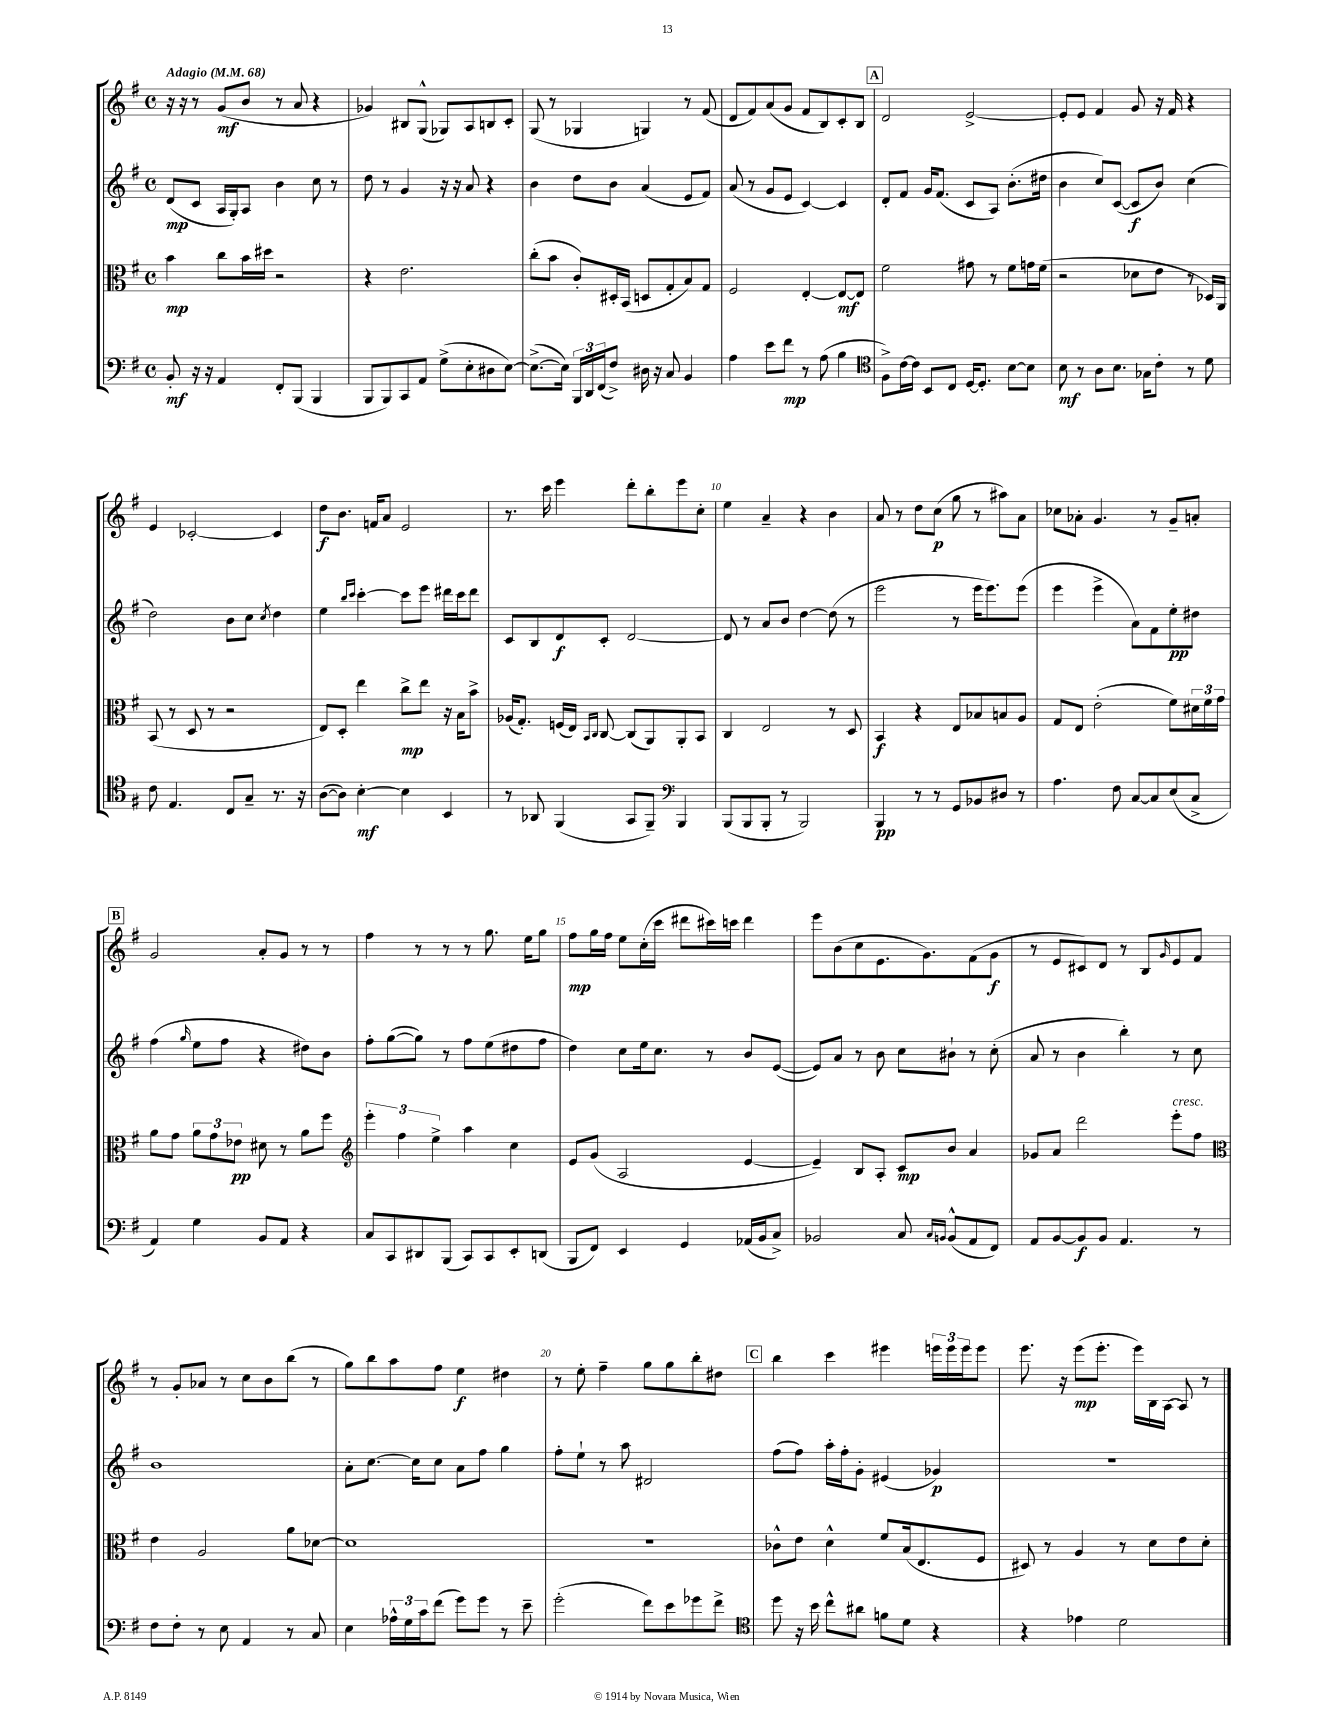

**kern	**kern	**kern	**kern
*staff4	*staff3	*staff2	*staff1
*clefF4	*clefC3	*clefG2	*clefG2
*k[f#]	*k[f#]	*k[f#]	*k[f#]
*M4/4	*M4/4	*M4/4	*M4/4
*met(c)	*met(c)	*met(c)	*met(c)
*MM68	*MM68	*MM68	*MM68
8BB'/	4b\	(8d/L	16r
.	.	.	16r
16r	.	8c/J	8r
16r	.	.	.
4AA/	8cc\L	16A/LL	(8g/L
.	.	16G'/J)	.
.	16b\L	8A/J	8b/J
.	16dd#\JJ	.	.
8FF#'/L	2r	4b\	8r
(8BBB/J	.	.	8a/
4BBB/	.	8cc\	4r
.	.	8r	.
=	=	=	=
8BBB/L	4r	8dd\	4g-/)
8BBB/)	.	8r	.
8CC/	2.e\	4g/	8B#/L
8AA/J	.	.	(8G^^/J
(8G^\L	.	16r	8G-/L)
.	.	16r	.
8E'\	.	8a/	8A/
8D#\	.	4r	8B/
[8E\J)	.	.	8c'/J
=	=	=	=
(8.E^\_L	(8cc'\L	4b\	(8G/
.	8b\J	.	8r
16E\]Jk)	.	.	.
24BBB/LL	8c'/L)	8dd\L	4G-/
24DD/	.	.	.
(24FF#/J	.	.	.
8F#^/J)	16D#'/L	8b\J	.
.	(16BB/JJ	.	.
16D#\	8D/L	(4a/	4G/)
16r	.	.	.
8C/	8G'/	.	.
4BB/	8B/)	8e/L	8r
.	8G/J	8f#/J)	(8f#/
=	=	=	=
4A\	2F#/	(8a/	8d/L
.	.	8r	8f#/)
8e\L	.	8g/L	(8a/
8f#\J	.	8e/J	8g/J
8r	[4E'/	[4c/)	8f#/L
(8A\	.	.	8B/)
4B\	8E/_L	4c/]	8c'/
.	8E/]J	.	8B/J
=	=	=	=
*clefC4	*	*	*
8F#^\L)	2f#\	8d'/L	2d/
[16c\L	.	8f#/J	.
16c\]JJ	.	.	.
8BB/L	.	16g/LK	.
.	.	(8.f#/J	.
8C/J	.	.	.
[16D/LK	8g#\	8c/L	[2e^/
8.D'/]J	.	.	.
.	8r	8A/J)	.
[8B\L	8f#\L	(8.b'\L	.
8B\]J	16g\L	.	.
.	(16f#\JJ	16dd#\Jk	.
=	=	=	=
8B\	2r	4b\	8e'/]L
8r	.	.	8e/J
8A\L	.	8cc/L)	4f#/
8.B\J	.	([8c/J	.
.	8d-\L	8c/]L	8g/
16G-\LK	.	.	.
8c'\J	8e\J	8b/J)	16r
.	.	.	16f#/
8r	8r	(4cc\	4r
8d\	16D-/LL)	.	.
.	16AA/JJ	.	.
=	=	=	=
8c\	(8BB/	2dd\)	4e/
4.E/	8r	.	.
.	8D/	.	[2c-'/
.	8r	.	.
8C/L	2r	8b\L	.
8G~/J	.	8cc\J	.
.	.	8qcc/	.
8.r	.	4dd\	4c-/]
16r	.	.	.
=	=	=	=
([8A\L	8E/L)	4ee\	8dd\L
8A\]J)	8D'/J	.	8.b\J
.	.	16qqbb/LL	.
.	.	16qqccc/JJ	.
[4B'\	4ee\	[4ccc'\	.
.	.	.	16f/LK
.	.	.	8a/J
4B\]	8cc^\L	8ccc\]L	2e/
.	8ee\J	8eee\J	.
4BB/	16r	16ddd#\LL	.
.	16B\LK	16ccc\J	.
.	8b^\J	8ddd#\J	.
=	=	=	=
8r	(16A-/LK	8c/L	8.r
.	8.G'/J)	.	.
8AA-/	.	8B/	.
.	.	.	16ccc\
(4FF#/	(16F/LL	8d/	4eee\
.	16E/JJ)	.	.
.	16qqBB/LL	.	.
.	16qqC/JJ	.	.
.	[8C/	8c'/J	.
8GG/L	(8C/]L	[2d/	8ddd'\L
8FF#~/J)	8AA/)	.	8bb'\
*clefF4	*	*	*
4BBB/	8AA'/	.	8eee\
.	8BB/J	.	8cc'\J
=	=	=	=
(8BBB/L	4C/	8d/]	4ee\
8BBB/	.	8r	.
8BBB'/J	2E/	8a/L	4a~/
8r	.	8b/J	.
2BBB/)	.	[4dd\	4r
.	8r	(8dd\]	4b\
.	8D/	8r	.
=	=	=	=
4BBB/	4BB/	2eee\	8a/
.	.	.	8r
8r	4r	.	8dd\L
8r	.	.	(8cc\J
8GG/L	8E/L	8r	8gg\
8BB-/	8B-/	16eee\LK	8r
.	.	8.eee\)	.
8D#/J	8B/	.	8aa#\L)
8r	8A/J	(8eee\J	8a\J
=	=	=	=
4.A\	8G/L	4eee\	8cc-\L
.	8E/J	.	8a-'\J
.	(2e'\	4eee^\	4.g/
8F#\	.	.	.
[8C/L	.	8a\L)	.
8C/]	.	8f#\	8r
(8E/	8f#\L)	8ee'\	8g~/L
8C^/J	24d#\L	8dd#\J	8a'/J
.	24f#\	.	.
.	24g\JJ	.	.
=	=	=	=
4AA/)	8a\L	(4ff#\	2g/
.	8g\J	.	.
.	.	16qqgg/	.
4G\	12a\L	8ee\L	.
.	12g\	.	.
.	.	8ff#\J	.
.	12e-\J	.	.
8BB/L	8d#\	4r	8a'/L
8AA/J	8r	.	8g/J
4r	8a\L	8dd#\L)	8r
.	8ff#\J	8b\J	8r
=	=	=	=
*	*clefG2	*	*
8C/L	6eee'\	8ff#'\L	4ff#\
8CC/	.	([8gg\	.
.	6ff#\	.	.
8DD#/	.	8gg\]J)	8r
.	6ee^\	.	.
(8BBB/J	.	8r	8r
8CC/L)	4aa\	8ff#\L	8r
8CC/	.	(8ee\	8.gg\
8EE'/	4cc\	8dd#\	.
.	.	.	16ee\LK
(8DD/J	.	8ff#\J	8gg\J
=	=	=	=
8BBB/L	8e/L	4dd\)	8ff#\L
8FF#/J)	(8g/J	.	16gg\L
.	.	.	16ff#\JJ
4EE/	2A/	8cc\L	8ee\L
.	.	16ee\k	(16cc'\L
.	.	8.cc\J	16ccc\JJ
4GG/	.	.	8ddd#\L
.	.	8r	16ccc#\L)
.	.	.	16ccc\JJ
(16AA-/LL	[4e/	8b/L	4ddd#\
16BB/J	.	.	.
8C^/J)	.	([8e/J	.
=	=	=	=
2BB-/	4e~/])	8e/]L)	8eee\L
.	.	8a/J	(8b\
.	8B/L	8r	8cc\
.	8A'/J	8b\	8.e\
8C/	8c/L	8cc\L	.
.	.	.	8.g\)
16qqC/LL	.	.	.
16qqBB/JJ	.	.	.
(8BB^^/L	8b/J	8b#`\J	.
8AA/	4a/	8r	(8f#\
8FF#/J)	.	(8cc'\	8g\J
=	=	=	=
8AA/L	8g-/L	8a/	8r
[8BB/	8a/J	8r	8e/L
8BB/]	2ddd\	4b\	8c#/)
8BB/J	.	.	8d/J
4.AA/	.	4bb'\)	8r
.	.	.	8B/L
.	.	.	16qqg/
.	8eee'\L	8r	8e/
8r	8ff#\J	8cc\	8f#/J
=	=	=	=
*	*clefC3	*	*
8F#\L	4e\	1b	8r
8F#'\J	.	.	8g'/L
8r	2A/	.	8a-/J
8E\	.	.	8r
4AA/	.	.	8cc\L
.	.	.	8b\
8r	8a\L	.	(8bb\J
8C/	[8d-\J	.	8r
=	=	=	=
4E\	1d-]	8a'\L	8gg\L)
.	.	[8.cc\J	8bb\
24A-^^\LL	.	.	8aa\
24G\	.	.	.
.	.	16cc\]LK	.
24c\J	.	.	.
(8f#\J	.	8cc\J	8ff#\J
8g\L)	.	8a\L	4ee\
8g\J	.	8ff#\J	.
8r	.	4gg\	4dd#\
8e~\	.	.	.
=	=	=	=
(2g'\	1r	8ff#'\L	8r
.	.	8ee`\J	8ee'\
.	.	8r	4ff#~\
.	.	8aa\	.
8f#\L)	.	2d#/	8gg\L
8e\	.	.	8gg\
8g-\	.	.	8bb'\
8f#^\J	.	.	8dd#\J
=	=	=	=
*clefC4	*	*	*
8dd\	8c-^^\L	(8ff#\L	4bb\
16r	8e\J	8ff#\J)	.
16b\	.	.	.
8cc^^\L	4d^^\	16aa'\LL	4ccc\
.	.	16ff#'\J	.
8a#\J	.	8g'\J	.
8f\L	8f#/L	(4e#/	4eee#\
8d\J	(16B/k	.	.
.	8.E/	.	.
4r	.	4g-/)	24eee\LL
.	.	.	24eee\
.	.	.	24eee\J
.	8F#/J	.	8eee\J
=	=	=	=
4r	8D#/)	1r	8.eee\
.	8r	.	.
.	.	.	16r
4e-\	4A/	.	(8eee\L
.	.	.	8.eee'\J
2d\	8r	.	.
.	.	.	16eee\LL)
.	8d\L	.	16B\
.	.	.	[16A\JJ
.	8e\	.	8A/]
.	8d'\J	.	8r
==	==	==	==
*-	*-	*-	*-
